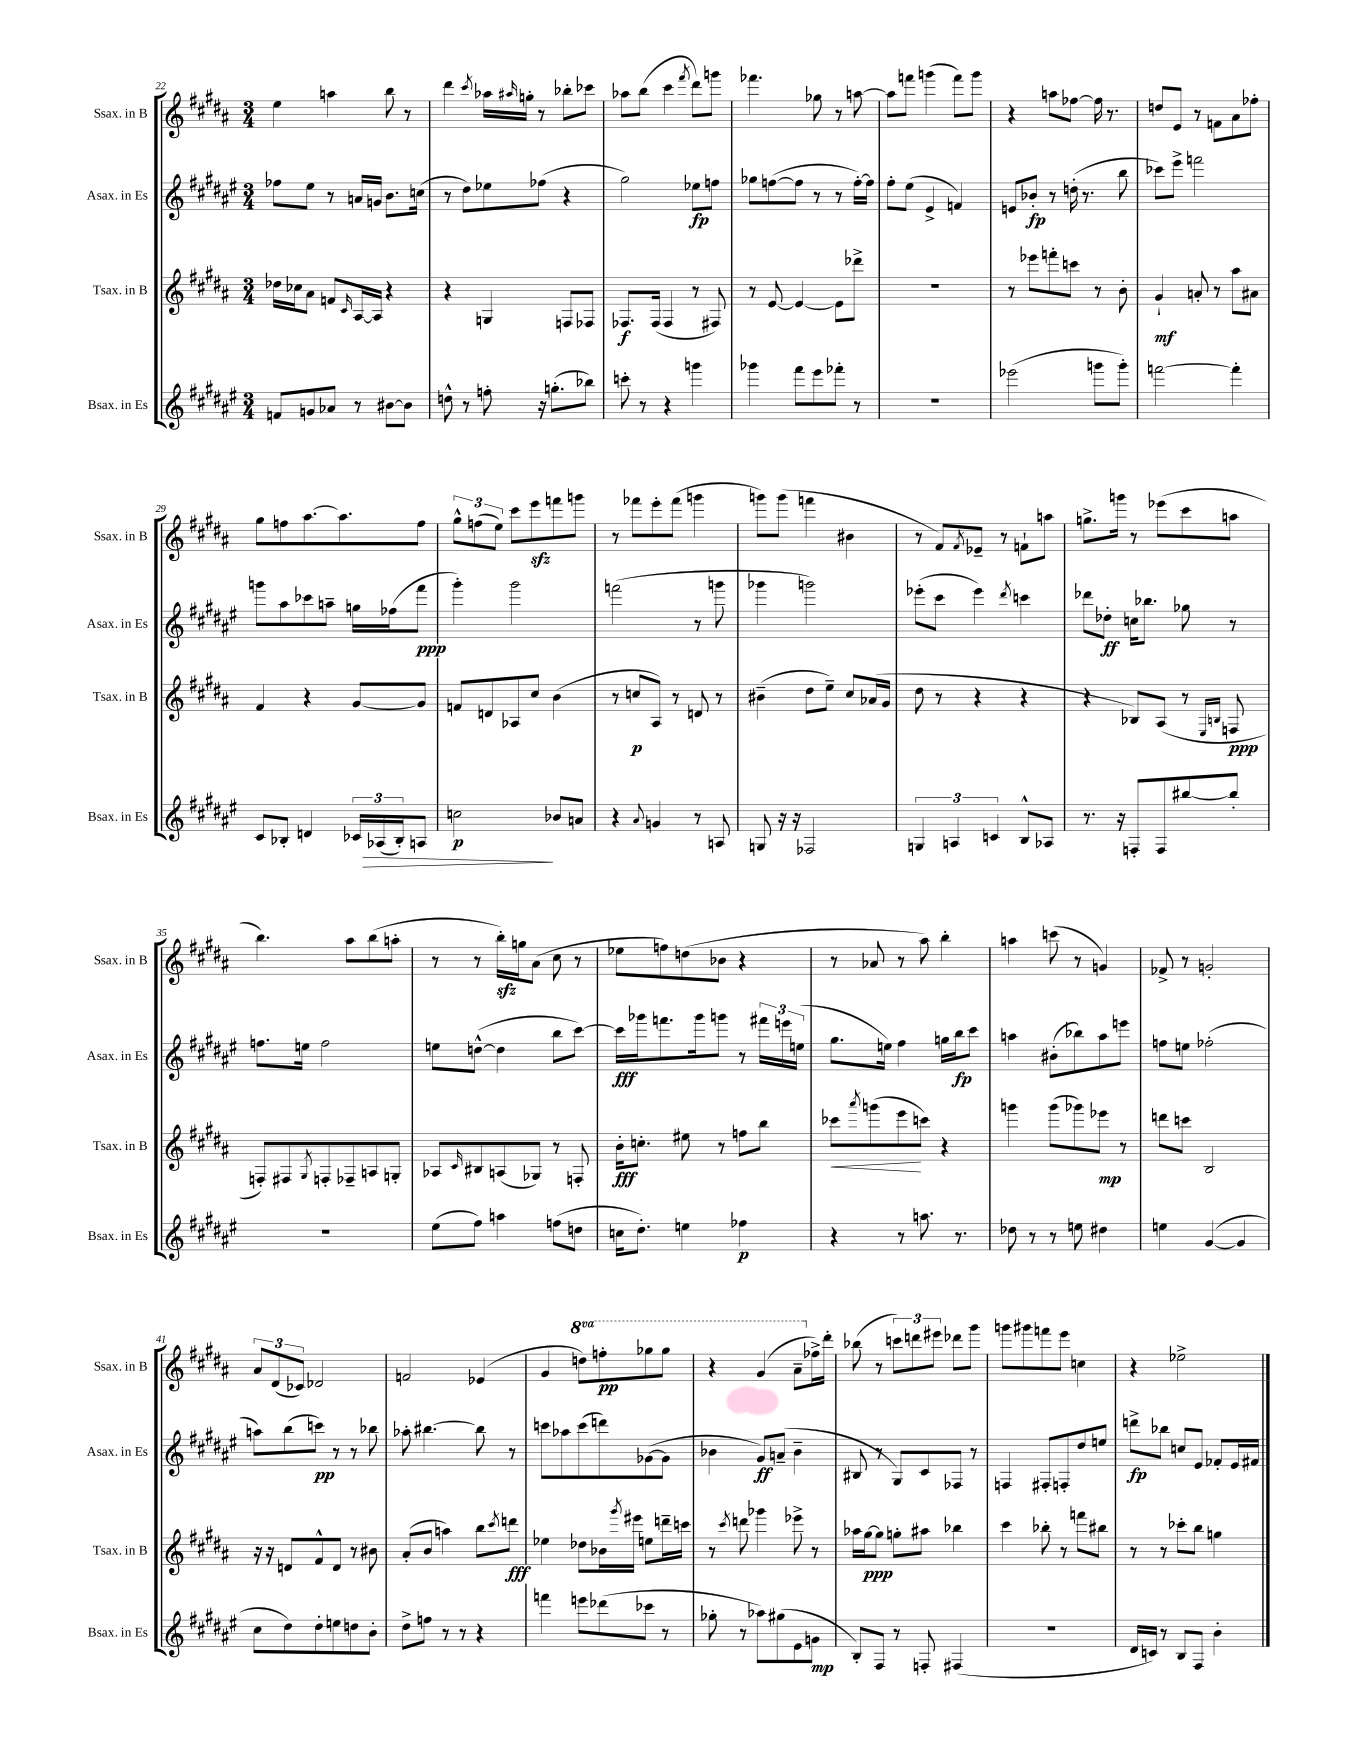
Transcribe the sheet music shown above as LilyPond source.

<<
\new StaffGroup <<
\new Staff = "s0" \with { instrumentName = "Ssax. in B" shortInstrumentName = "Ssax. in B" } {
    \clef treble \key b \major \numericTimeSignature \time 3/4 \set Staff.ottavationMarkups = #ottavation-simple-ordinals
    e''4 a''4 b''8 r8 |
    dis'''4 \acciaccatura { cis'''8 } aes''16 \grace { ais''16 } g''16-. r8 bes''8-. ces'''8 |
    aes''8 b''8( cis'''4 \acciaccatura { fis'''8 } dis'''8) g'''8 |
    fes'''4. ges''8 r8 a''8~ |
    a''8 f'''8 g'''4( f'''8) g'''8 |
    r4 a''8 fes''8~ fes''16 r8. |
    d''8 e'8 r8 f'8 ais'8 fes''8-. |
    gis''8 f''8 ais''8.~ ais''8. f''8 |
    \tuplet 3/2 { gis''8-^ f''8( e''8) } cis'''8 e'''8\sfz f'''8 g'''8 |
    r8 fes'''8 e'''8-. fes'''8( g'''4 |
    g'''8) g'''8( f'''4 bis'4 |
    r8 fis'8) \acciaccatura { fis'8 } ees'8-- r8 f'8-! a''8 |
    g''8.-> g'''16 r8 ees'''8( cis'''8 a''8 |
    b''4.) ais''8 b''8( a''8-. |
    r8 r8 b''16-.\sfz) g''16 ais'8( cis''8 r8 |
    ees''8 f''8) d''8( bes'8 r4 |
    r8 aes'8 r8 ais''8) b''4-. |
    a''4 c'''8( r8 g'4) |
    fes'8-> r8 g'2-. |
    \tuplet 3/2 { ais'8 dis'8( ces'8) } des'2 |
    f'2 ees'4( |
    gis'4 \ottava #1 d'''8) f'''8-.\pp ges'''8 ges'''8 |
    r4 gis''4( ais''8-- \ottava #0 fes''16->) dis'''16-. |
    bes''8( r8 \tuplet 3/2 { c'''8) d'''8 eis'''8 } des'''8 gis'''8 |
    g'''8 gis'''8 f'''8 e'''8 c''4 |
    r4 ees''2-> \bar "|." |
}
\new Staff = "s1" \with { instrumentName = "Asax. in Es" shortInstrumentName = "Asax. in Es" } {
    \clef treble \key fis \major \numericTimeSignature \time 3/4
    fes''8 eis''8 r8 a'16 g'16 b'8. c''16( |
    r8 dis''8) ees''8 fes''8( r4 |
    gis''2) ees''8\fp f''8 |
    ges''8 f''8~( f''8 r8 r8 f''16~-.) f''16 |
    fis''8-. eis''8( eis'4-> f'4) |
    e'8 bes'8-.\fp r8 d''16-.( r8. b''8 |
    ces'''8) eis'''8-> f'''2 |
    g'''8 ais''8 ces'''8 a''8-- g''16 fes''16( fis'''8\ppp |
    gis'''4-.) gis'''2 |
    f'''2( r8 g'''8 |
    ges'''4 g'''2) |
    ees'''8-.( cis'''8 ees'''4) \acciaccatura { dis'''8 } c'''4 |
    des'''8 des''8-.\ff c''16 bes''8. ges''8 r8 |
    f''8. e''16 f''2 |
    e''8 d''8~-^( d''4 b''8 cis'''8~) |
    cis'''16\fff ges'''16 f'''8. ges'''16 g'''8 r8 \tuplet 3/2 { fis'''16 e'''16 e''16( } |
    gis''8. e''16) fis''4 g''16 b''16\fp cis'''8 |
    a''4 bis'8-.( bes''8) a''8 e'''8 |
    f''8 e''8 fes''2-.( |
    a''8) b''8( c'''8\pp) r8 r8 bes''8 |
    aes''8-. bis''4.~ bis''8 r8 |
    c'''8 aes''8 c'''8( d'''8) ges'8~( ges'8 |
    bes'4 gis'8\ff) a'8--( bes'4-- |
    bis8 r8 gis8) cis'8 fes8 r8 |
    f4 fis8-. f8-. dis''8 e''8 |
    d'''8->\fp bes''8 c''8 eis'8 fes'8-. eis'16 fis'16 \bar "|." |
}
\new Staff = "s2" \with { instrumentName = "Tsax. in B" shortInstrumentName = "Tsax. in B" } {
    \clef treble \key b \major \numericTimeSignature \time 3/4
    des''16 ces''16 ais'8 f'8 \grace { cis'16 } ais16~ ais16 r4 |
    r4 g4 f8 fes8 |
    fes8.\f fes16( fes4 r8 fis8) |
    r8 e'8~ e'4~ e'8 des'''8-> |
    R2. |
    r8 ees'''8 f'''8-. c'''8 r8 b'8-. |
    gis'4-!\mf a'8-. r8 ais''8 ais'8 |
    fis'4 r4 gis'8~ gis'8 |
    f'8 d'8 aes8 cis''8 b'4( |
    r8 c''8\p ais8) r8 d'8 r8 |
    bis'4--( dis''8 e''8--) cis''8 aes'16( gis'16 |
    dis''8 r8 r4 r4 |
    r4 bes8) ais8( r8 \grace { e16 b16 } f8\ppp |
    f8-.) fis8 \acciaccatura { gis8 } f8-. fes8-- a8 g8-. |
    aes8 \grace { cis'16 } bis8 a8( ges8) r8 f8-. |
    b'16-.\fff c''8.-. eis''8 r8 f''8 b''8 |
    ces'''8\< \acciaccatura { ais'''8 } g'''8( e'''8\! c'''8) r4 |
    g'''4 g'''8( ges'''8) ees'''8\mp r8 |
    d'''8 c'''8 b2 |
    r16 r16 d'8 fis'8-^ d'8 r8 bis'8 |
    ais'8-.( b'8 a''4) b''8 \acciaccatura { cis'''8 } d'''8\fff |
    ees''4 des''8 bes'16 \acciaccatura { gis'''8 } eis'''16 e''8 d'''16-- c'''16 |
    r8 \acciaccatura { cis'''8 } d'''8 ges'''4 ees'''8-> r8 |
    aes''16 gis''16~\ppp gis''8 g''8-. ais''8 bes''4 |
    cis'''4 bes''8-. r8 f'''8 bis''8 |
    r8 r8 ces'''8-. b''8 g''4 \bar "|." |
}
\new Staff = "s3" \with { instrumentName = "Bsax. in Es" shortInstrumentName = "Bsax. in Es" } {
    \clef treble \key fis \major \numericTimeSignature \time 3/4
    f'8 g'8 aes'8 r8 bis'8~ bis'8 |
    d''8-^ r8 f''8-. r16 g''8.-.( bes''8) |
    c'''8-. r8 r4 g'''4 |
    ges'''4 fis'''8 eis'''8 fes'''8-. r8 |
    R2. |
    ees'''2( g'''8 g'''8-.) |
    f'''2~ f'''4-. |
    cis'8 bes8-. d'4 \tuplet 3/2 { ces'16 aes16\>( bes16-.) } a8 |
    c''2\p\! bes'8 a'8 |
    r4 \appoggiatura { ais'8 } g'4 r8 a8 |
    g8 r16 r16 fes2 |
    \tuplet 3/2 { g4 a4 c'4 } b8-^ aes8 |
    r8. r16 f8-. f8 bis''8~ bis''8-. |
    R2. |
    eis''8( fis''8) a''4 f''8( d''8 |
    c''16 dis''8.-.) e''4 fes''4\p |
    r4 r8 a''8. r8. |
    des''8 r8 r8 e''8 dis''4 |
    e''4 gis'4~( gis'4 |
    cis''8 dis''8) dis''8-. e''8 d''8 b'8-. |
    dis''8-> f''8 r8 r8 r4 |
    f'''4 e'''8 des'''8( ces'''8 r8 |
    ges''8-. r8 aes''8) gis''8( eis'8 g'8\mp |
    b8-.) fis8 r8 f8-. fis4( |
    R2. |
    dis'16 c'16) r8 b8 fis8 b'4-. \bar "|." |
}
>>
>>
\layout { \context { \Score currentBarNumber = #22 } }
